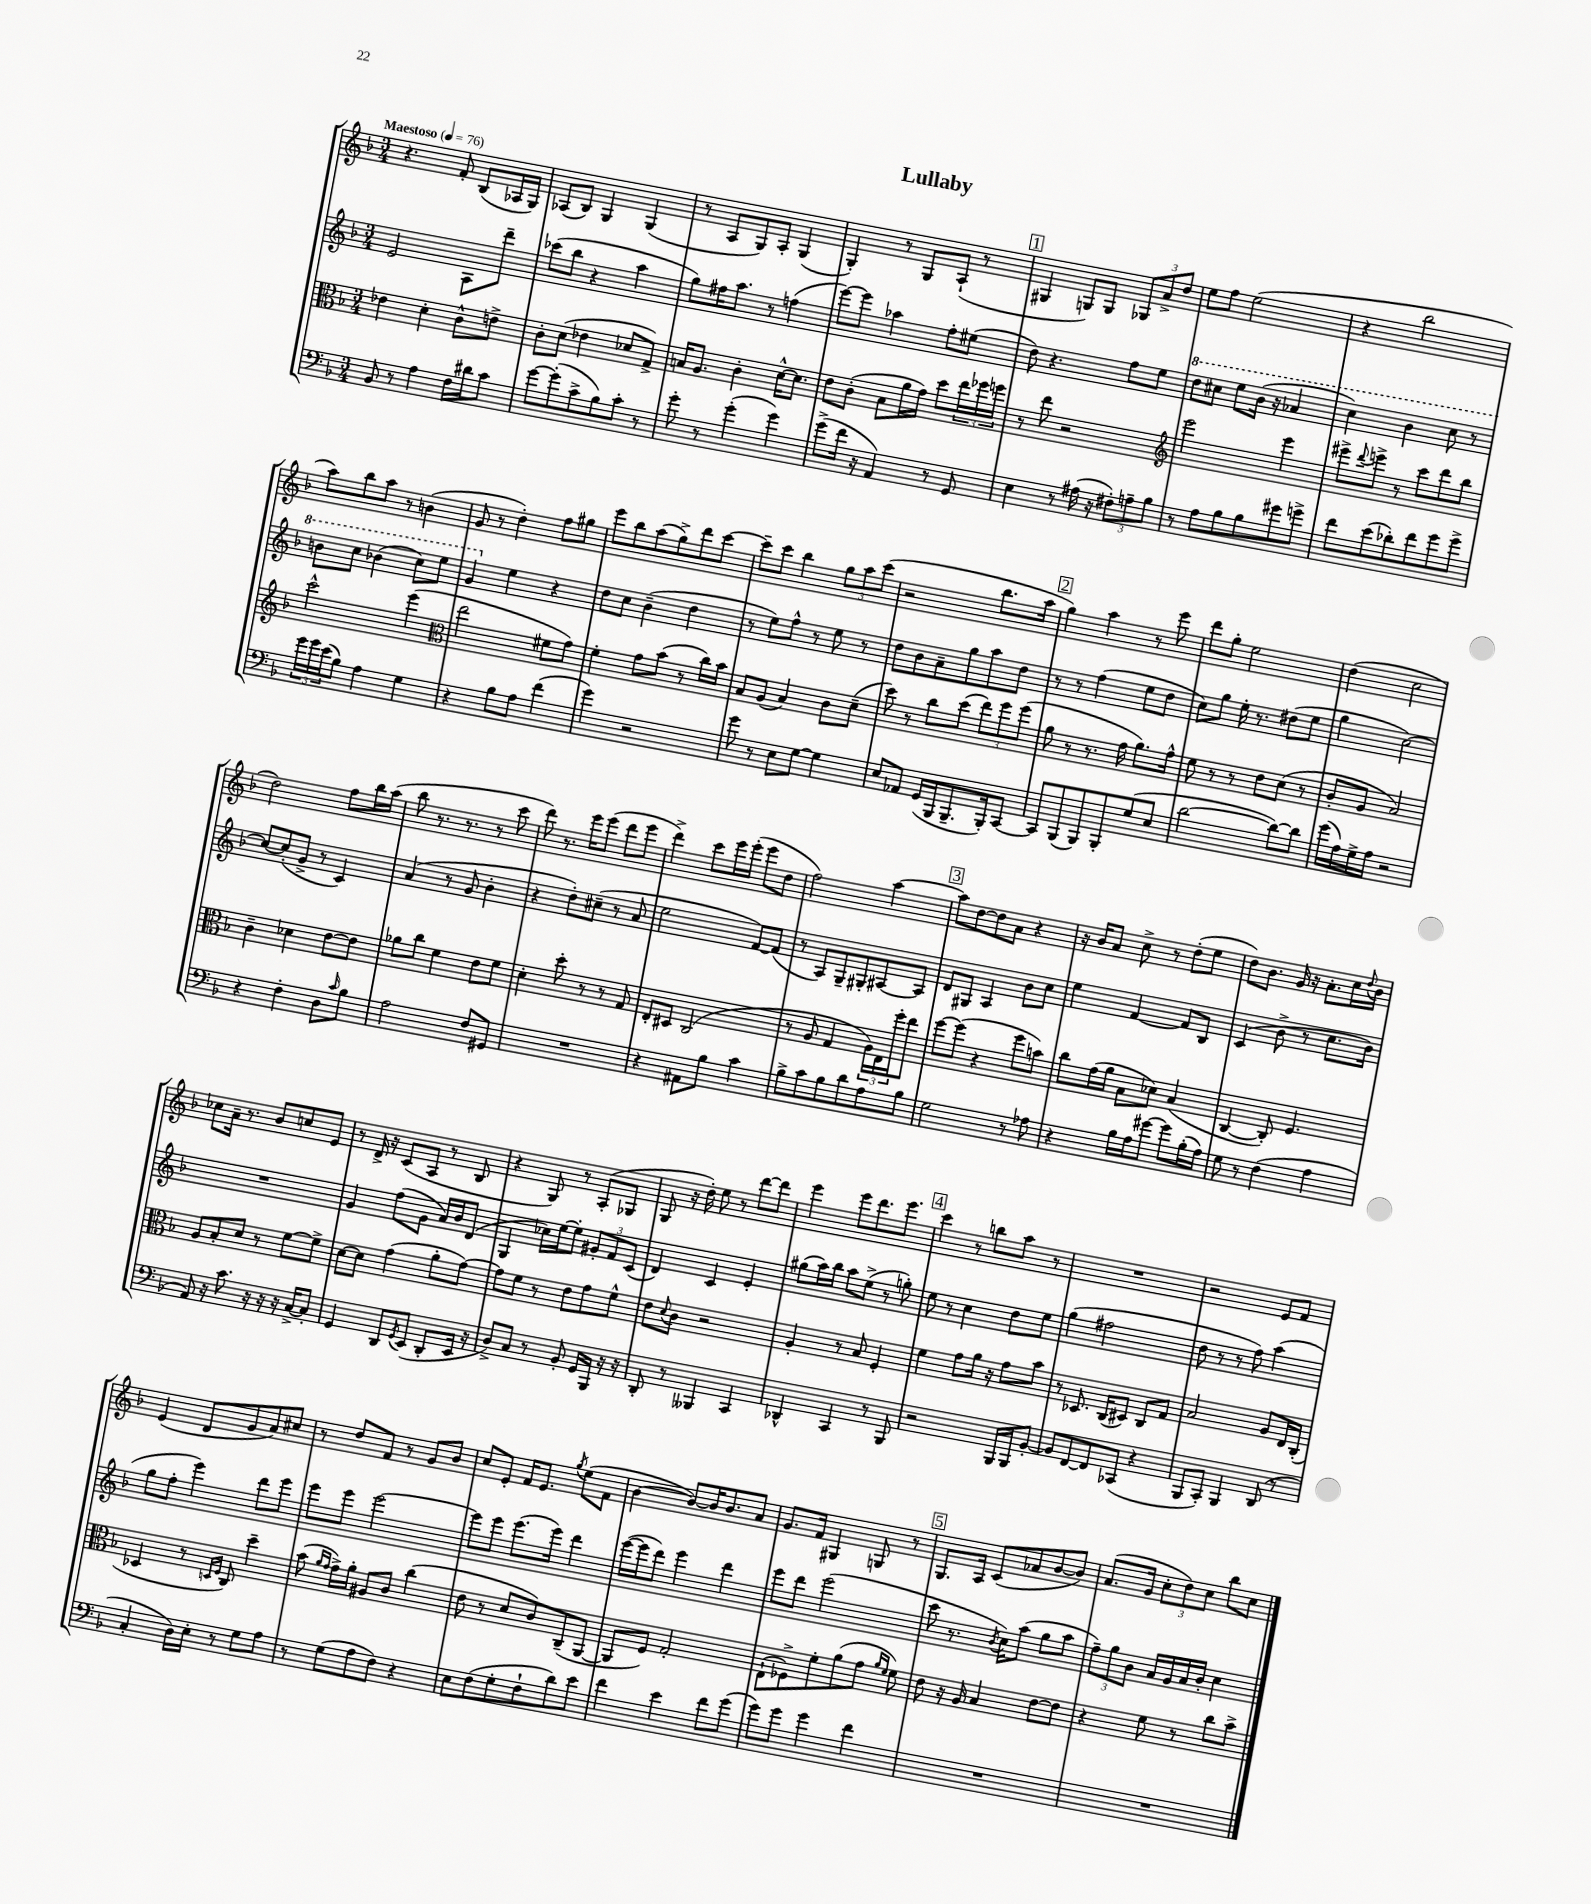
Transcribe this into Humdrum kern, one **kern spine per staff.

**kern	**kern	**kern	**kern
*staff4	*staff3	*staff2	*staff1
*clefF4	*clefC3	*clefG2	*clefG2
*k[b-]	*k[b-]	*k[b-]	*k[b-]
*M3/4	*M3/4	*M3/4	*M3/4
*MM76	*MM76	*MM76	*MM76
8BB-	4e-	2e	4.r
8r	.	.	.
4A	4d'	.	.
.	.	.	8f'
16F	8c^^	8A	(8B-
16d#	.	.	.
8c	8e^	8ddd~	16A-
.	.	.	16G)
=	=	=	=
[8g	8c'	(8ccc-	(8A-
(8g']	(8d	8bb-	8B-)
8c^	4e-	4r	4G
8B-)	.	.	.
8c'	8d-	4aa	(4G
8r	8G^)	.	.
=	=	=	=
8g'	16B	8gg)	8r
.	8.A	.	.
8r	.	16ff#	8A
.	.	8.aa	.
(4g'	4c'	.	8G)
.	.	8r	8A'
4g)	[16d^^	(4ff	(4G
.	8.d]	.	.
=	=	=	=
(8g^	8e	[8eee)	4G')
16f	(8c'	8eee]	.
16r	.	.	.
4AA)	8B-	4aa-	8r
.	16a	.	8G
.	16g)	.	.
8r	8dd	8ff'	(8A`
8GG	24ee	(8ee#	8r
.	24ff-	.	.
.	24ff	.	.
=	=	=	=
4E	8r	8dd)	4G#
.	8ee	4.r	.
8r	2r	.	8G)
(16A#	.	.	8G
16r	.	.	.
12F#')	.	8ff	12G-
12A~	.	.	12a^
.	.	8ee	.
12B-	.	.	12dd
=	=	=	=
*	*clefG2	*	*
8r	2eee	8ddd	8ee
8A	.	8ccc#	8ff
8B-	.	8eee	(2ee
8B-	.	(16bb-	.
.	.	16r	.
8g#	4eee	4aa-	.
8g^	.	.	.
=	=	=	=
8f	8eee#^	4ccc)	4r
.	8qqddd	.	.
(8e	8eee^	.	.
8d-')	8r	4bb-	2bb-
8f	8ccc	.	.
8g	8ddd	8ccc	.
8g^	8bb-	8r	.
=	=	=	=
24g	2ccc^^	8bb	8aa)
24g	.	.	.
(24e	.	.	.
8B-)	.	8ccc	8bb-
4A	.	(4bb-	8aa
.	.	.	8r
4G	(4eee	8ccc)	(4b
.	.	8eee	.
=	=	=	=
*	*clefC3	*	*
4r	2ee	4gg	8g
.	.	.	8r
8B-	.	4ee	4dd')
8A	.	.	.
(4f	8f#	4r	8ff
.	8g)	.	8gg#
=	=	=	=
4g)	4f'	8dd	8eee
.	.	8cc	8bb-
2r	8g	(4b-~	(8aa
.	(8b-	.	8gg^)
.	8r	4dd	8ddd
.	16cc)	.	[8ccc
.	16b-	.	.
=	=	=	=
8g	8B-	8r	8ccc~]
8r	(8A	8ee)	8ccc
8E	4B-)	8ff^^	4bb-
[8G	.	8r	.
4G]	8c	8ee	12gg
.	.	.	12aa
.	(8d~	8r	.
.	.	.	(12ccc
=	=	=	=
8E	8dd)	8dd	2r
8AA-	8r	8b-	.
(16GG	8cc	8a~	.
16BBB-	.	.	.
8.BBB-~	(8dd	8gg	.
.	12ee)	8aa	8.bb-
16BBB-')	.	.	.
.	12ff	.	.
[8CC	.	8dd	.
.	(12ff	.	.
.	.	.	16aa
=	=	=	=
8CC]	8a	8r	4gg)
(8BBB-	8r	8r	.
8BBB-)	8.r	(4ff	4aa
8BBB-'	.	.	.
.	16g	.	.
(8G	8.a)	8ee	8r
8E	.	8dd	8eee
.	16g^^	.	.
=	=	=	=
[2d	8f	8cc)	8ddd
.	8r	8gg	8gg'
.	8r	16ee'	2ee
.	.	8.r	.
.	8e	.	.
8d_)	(8d	(8dd#	.
8d]	8r	8ee	.
=	=	=	=
(16g	8c'	4gg	(4dd
16A)	.	.	.
16G^	8A	.	.
16A	.	.	.
2r	2B-)	[2cc)	2cc
=	=	=	=
4r	4c~	8cc_	2dd)
.	.	(8cc']	.
4F'	4d-	8g^	.
.	.	8r	.
8D	[8e	4c)	8ff
16qqc	.	.	.
8B-	8e]	.	16bb-
.	.	.	(16aa
=	=	=	=
2A	8a-	(4a	8bb-
.	8cc	.	8.r
.	4f	8r	.
.	.	.	8.r
.	.	8g	.
8F	8e	4b-'	8r
8GG#	8f	.	8ccc
=	=	=	=
2.r	4d'	4r	8ddd)
.	.	.	8.r
.	8dd'	8dd')	.
.	.	.	16eee
.	8r	(8cc#~	(8eee
.	8r	8r	8ddd
.	8G	8a	8eee
=	=	=	=
4r	8E'	2ee	4ddd^)
.	8D#	.	.
8AA#	(2C	.	8ccc
8B-	.	.	16eee
.	.	.	(16eee'
4c	.	[8f)	8eee
.	.	(8f]	8dd
=	=	=	=
8B-^	8r	8r	2ff)
8c	8A	8A)	.
8B-	4G	8G~	.
8d	.	8G#'	.
8A	24A)	[8A#	[4aa
.	24E	.	.
.	24ff'	.	.
8B-	8ee	8A#]	.
=	=	=	=
2G	[8ff	8d	8aa]
.	(8ff]	8G#	[8dd
.	4r	4A	8dd]
.	.	.	8a
8r	8ff	8b-	4r
8A-	8b)	8cc	.
=	=	=	=
4r	8cc	4ee	16r
.	.	.	16b-
.	(16g	.	8a
.	16a	.	.
16B-	8B-	[4f	8cc^
16A	.	.	.
[8g#	8d-)	.	8r
8g#]	(4B-	8f]	(8dd'
(16B-'	.	8B-	8ee
16A)	.	.	.
=	=	=	=
8G	[4C	(4c	8dd)
8r	.	.	8.b-
(4F	8C'])	8b-^	.
.	.	.	16g
.	4.F	8r	16r
.	.	.	8.a'
4A	.	8.cc	.
.	.	.	16cc
.	.	.	8qqdd
.	.	16b-)	16b-
=	=	=	=
8AA)	8A	2.r	8cc-
16r	8B-'	.	16a~
8.c	.	.	8.r
.	8d	.	.
16r	8r	.	8b-
16r	.	.	.
16r	[8f	.	8cc
[16C^	.	.	.
8C']	8f^]	.	8e
=	=	=	=
4GG	[8d	4g	8r
.	8d]	.	16d^
.	.	.	16r
8DD	(4g	(8ff	(8c
8qGG	.	.	.
(8EE	.	8g	8A
8DD'	8a'	16a)	8r
.	.	16b-	.
16EE	[8g)	(8d	8B-
16r	.	.	.
=	=	=	=
8D^)	8g]	4G	4r
8C	8f	.	.
8r	8r	16cc-)	8G)
.	.	[16ee	.
8BB-'	8e	8ee']	8r
16GG	8g	12g#'	(8A'
16BBB-	.	.	.
.	.	12f	.
16r	8f^^	.	8G-
.	.	(12c	.
16r	.	.	.
=	=	=	=
8DD'	8e	4d)	8G
.	8qqd	.	.
8r	8c	.	16r
.	.	.	16dd')
4BBB--	2r	4c	8ee
.	.	.	8r
4CC	.	4e'	[8ddd
.	.	.	8ddd]
=	=	=	=
4DD-^^	4A'	(8gg#	4eee
.	.	16aa)	.
.	.	16bb-	.
4CC	8r	8aa	8eee
.	8B-	(8ee^	8.ddd
8r	4F'	8r	.
.	.	.	8.eee
8BBB-	.	8gg')	.
=	=	=	=
2r	4f	8ee	4ccc
.	.	8r	.
.	8g	4cc	8r
.	16a	.	8bb
.	16r	.	.
16BBB-	8g	8dd	8aa
16BBB-	.	.	.
[8BB-'	8b-	8ee	8r
=	=	=	=
8BB-]	8r	(4gg	2.r
[8FF	8.D-	.	.
8FF]	.	2ff#	.
.	(16C	.	.
(8CC-	8D#)	.	.
4r	8C	.	.
.	8G	.	.
=	=	=	=
8BBB-	2B-	8dd	2r
8CC')	.	8r	.
4BBB-	.	8r	.
.	.	8ff)	.
(8DD	8A	(4aa	8e
8r	16E	.	8f
.	(16C'	.	.
=	=	=	=
4C'	4D-	8gg	(4e
.	.	8ff'	.
16D)	8r	4eee)	8d
16E'	.	.	.
.	16qqD	.	.
.	16qqF	.	.
8r	8C)	.	8g
8G	4dd~	8ddd	8a)
8A	.	8eee	8cc#
=	=	=	=
8r	(8b-	8eee	8r
.	16qqa	.	.
.	16qqg	.	.
(8G	16g^)	8eee	8dd
.	16a'	.	.
8A	8A#	[2eee	8f
8F)	8c	.	8r
4r	(4cc	.	8g
.	.	.	8b-
=	=	=	=
8E	8e	8eee]	8cc
(8F	8r	8eee	8e'
8G'	8d	(8.eee	16f
.	.	.	8.e
8F`	8c)	.	.
.	.	16eee)	.
.	.	.	8qgg
8d)	(8C~	4ddd	(8ee
8e	[8AA	.	8f
=	=	=	=
4f	8AA]	([16eee	[4b-
.	.	16eee]	.
.	8F)	8ddd)	.
4e	2G'	4eee	8b-_)
.	.	.	16b-]
.	.	.	8.b-
8f	.	4ddd	.
(8g	.	.	8a
=	=	=	=
8g)	(8E`	8eee	8.g
8g	8F-^)	8ddd	.
.	.	.	16f
4g	8f'	(2eee	4G#
.	(8a	.	.
4f	8g	.	8G
.	16qqa	.	.
.	16qqf	.	.
.	8f)	.	8r
=	=	=	=
2.r	8e	8ccc	8.G
.	16r	8.r	.
.	16A	.	16A
.	4B-	.	(8c
.	.	8qb-	.
.	.	16cc)	.
.	.	(8aa	8a-
.	[8e	8gg	[8b-
.	8e]	8aa	8b-])
=	=	=	=
2.r	4r	12ff~)	(8.a
.	.	12gg	.
.	.	12b-	.
.	.	.	16g
.	8f	16a	12cc'
.	.	16g	.
.	.	.	12dd)
.	8r	16a	.
.	.	.	12cc
.	.	16b-'	.
.	8cc	4cc	8bb-
.	8b-^	.	8cc
==	==	==	==
*-	*-	*-	*-
